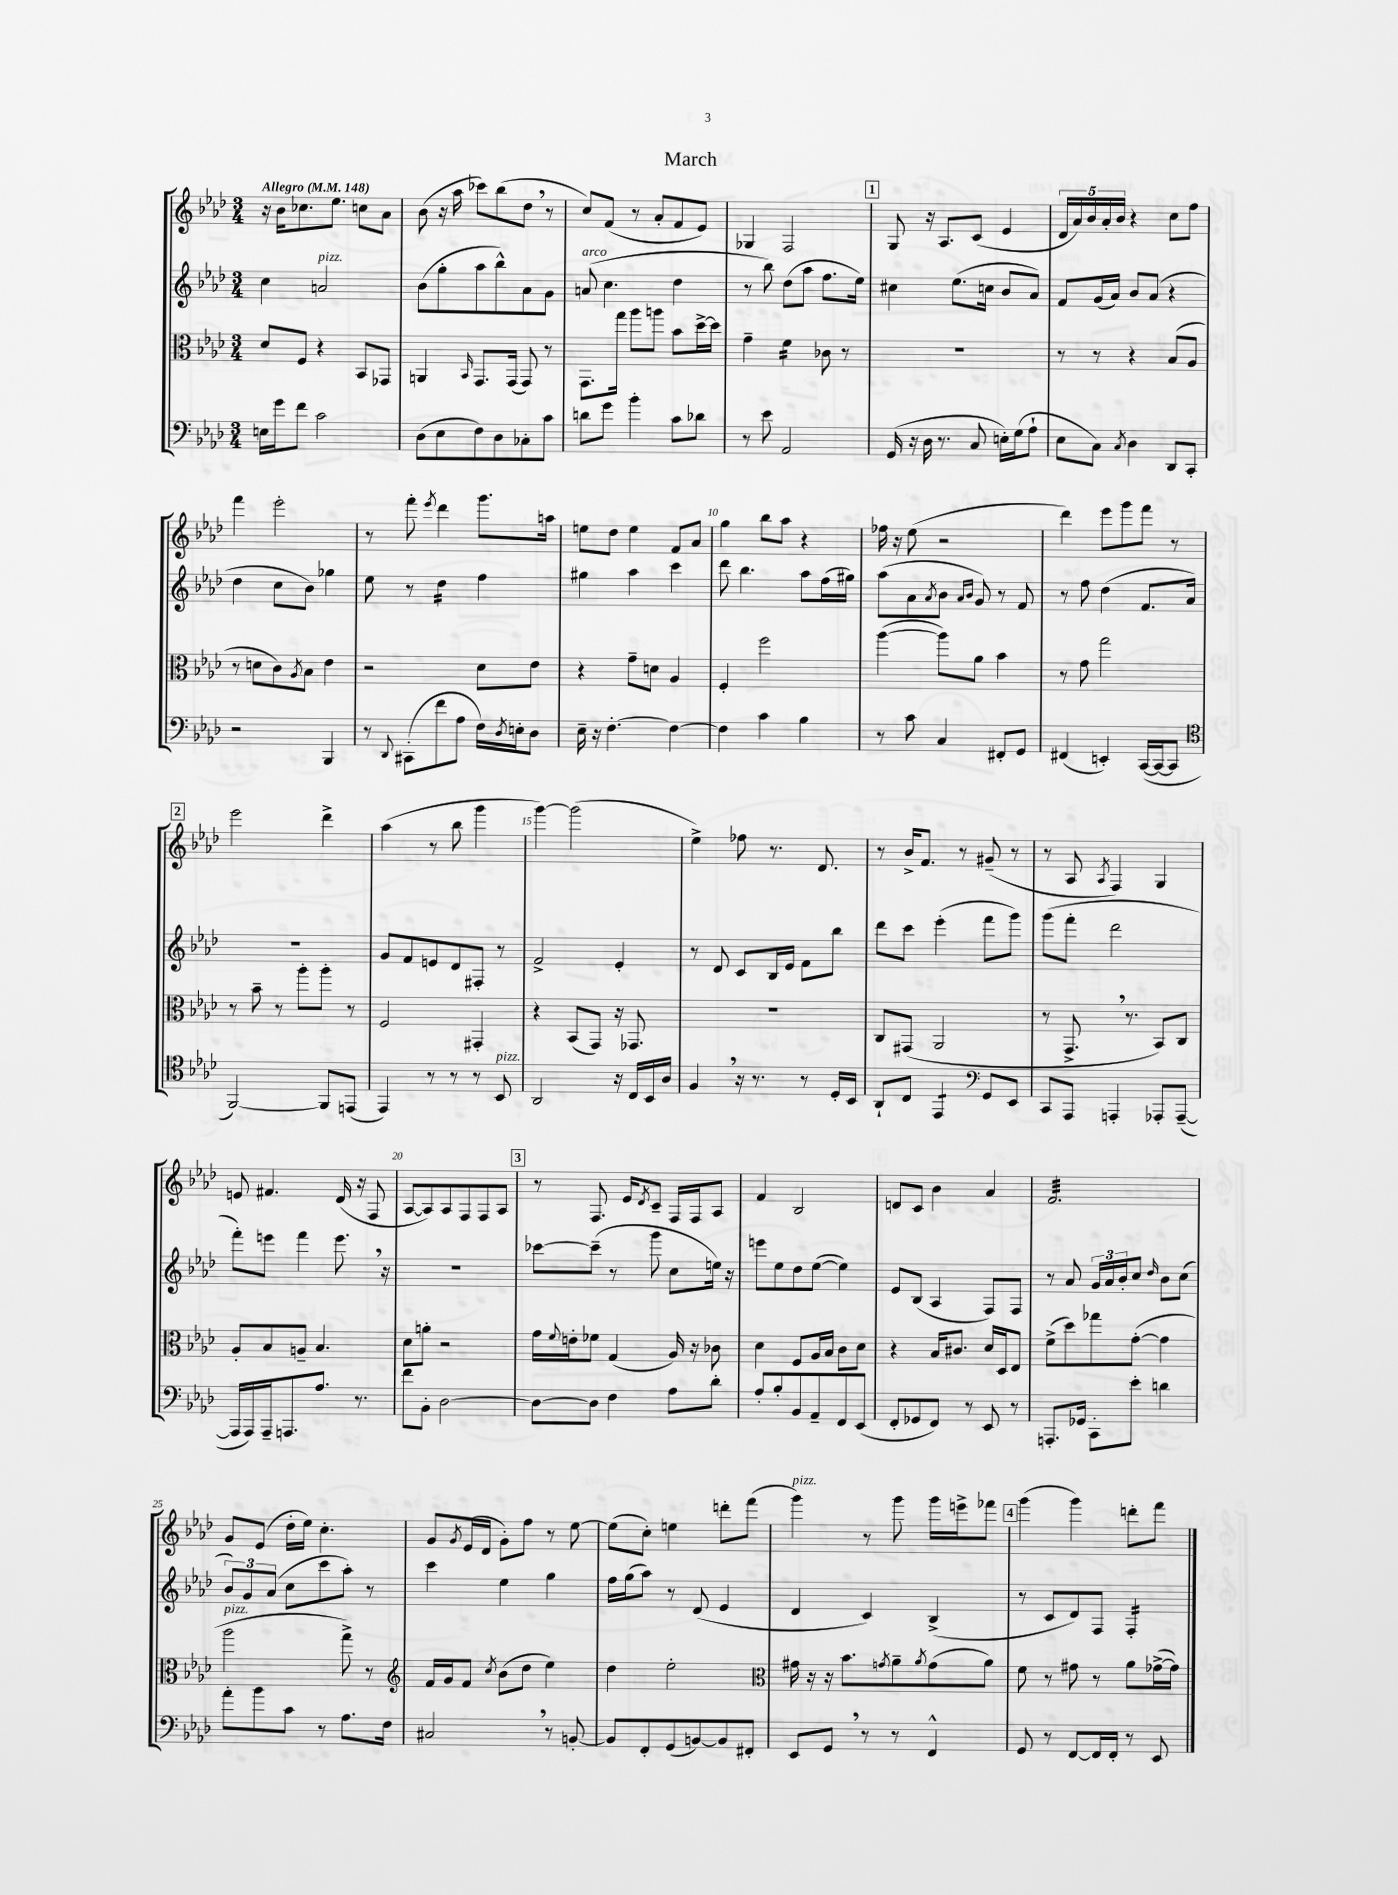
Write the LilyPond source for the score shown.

\header { title = "March" }
<<
\new StaffGroup <<
\new Staff = "s0" {
    \clef treble \key aes \major \numericTimeSignature \time 3/4 \tempo "Allegro" 4 = 148
    r16 bes'16 ces''8. ees''8. c''8 aes'8 |
    bes'8( r16 aes''16 ces'''8) bes''8( des''8 \breathe r8 |
    c''8) f'8( r8 aes'8-. f'8 ees'8) |
    ges4 f2 |
    \mark \markup { \box "1" } g8 r16 aes8. c'8( ees'4 |
    \tuplet 5/4 { des'16 aes'16) bes'16 aes'16-. bes'16 } r4 c''8 f''8 |
    f'''4 ees'''2-. |
    r8 f'''8-. \acciaccatura { ees'''8 } des'''4 g'''8. a''16 |
    e''8 des''8 e''4 f'8 aes'8 |
    g''4 bes''8 aes''8 r4 |
    fes''16 r16 ees''8( r2 |
    des'''4) ees'''8 g'''8 f'''8 r8 |
    \mark \markup { \box "2" } ees'''2 des'''4-> |
    aes''4( r8 bes''8 g'''4 |
    g'''4~) g'''2( |
    ees''4->) fes''8 r8. des'8. |
    r8 bes'16-> f'8. r8 gis'8--( r8 |
    r8 aes8 \acciaccatura { aes8 } f4) g4 |
    e'8 fis'4. des'16( r16 f8 |
    aes8~ aes8) aes8 f8 f8 aes8 |
    \mark \markup { \box "3" } r8 f8. ees'16 \acciaccatura { des'8 } c'8-- f16 f16 aes8 |
    f'4 bes2 |
    d'8 c'8 bes'4 aes'4 |
    f'2.:32 |
    g'8 ees'8( des''16-. ees''16) c''4.-. |
    g'8 \acciaccatura { g'8 } ees'16( des'16 g'8-.) f''8 r8 ees''8~ |
    ees''8( c''8-.) e''4 d'''8-. f'''8( |
    g'''4^\markup { \italic "pizz." }) r8 g'''8 g'''16 e'''16-> fes'''8 |
    \mark \markup { \box "4" } g'''4( g'''4) d'''8-. f'''8 \bar "|." |
}
\new Staff = "s1" {
    \clef treble \key aes \major \numericTimeSignature \time 3/4
    c''4 a'2^\markup { \italic "pizz." } |
    bes'8( g''8-. aes''8 bes''8-^) aes'8 g'8 |
    a'8^\markup { \italic "arco" }( c''4. des''4 |
    r8 bes''8) des''8( aes''8 f''8. ees''16) |
    \mark \markup { \box "1" } cis''4 ees''8.( c''16 bes'8 aes'8) |
    f'8 g'16( aes'16) bes'8 aes'8( r4 |
    des''4 c''8 bes'8) ges''4 |
    ees''8 r8 des''4:16 f''4 |
    gis''4 aes''4 c'''4 |
    des'''8 bes''4. aes''8 f''16( gis''16) |
    aes''8( aes'8 \acciaccatura { aes'8 } bes'8 \grace { aes'16 bes'16 } g'8) r8 f'8 |
    r8 f''8 des''4( f'8. aes'16) |
    \mark \markup { \box "2" } R2. |
    g'8 f'8 e'8 des'8 fis8-. r8 |
    f'2-> ees'4-. |
    r8 des'8 c'8 bes16 ees'16 f'8 bes''8 |
    des'''8 c'''8 ees'''4-.( f'''8 g'''8) |
    g'''8( f'''8-. des'''2 |
    f'''8-.) e'''8 f'''4 e'''8. \breathe r16 |
    R2. |
    \mark \markup { \box "3" } ces'''8~ ces'''8--( r8 g'''8 c''8 e''16) r16 |
    e'''8 ees''8 des''8 ees''8~( ees''4) |
    ees'8 bes8( aes4 f8) f8 |
    r8 aes'8 \tuplet 3/2 { g'16 aes'16 bes'16-. } c''8 \grace { des''16 } bes'8 c''8( |
    \tuplet 3/2 { bes'8) g'8 aes'8( } c''8 c'''8 aes''8-.) r8 |
    c'''4 ees''4 g''4 |
    f''16 g''16( aes''8) r8 des'8( ees'4 |
    des'4 c'4) bes4->( |
    \mark \markup { \box "4" } r8 c'8 des'8) f8 f4:16-. \bar "|." |
}
\new Staff = "s2" {
    \clef alto \key aes \major \numericTimeSignature \time 3/4
    des'8 f8 r4 bes,8 ges,8 |
    a,4 \grace { bes,16 } g,8. g,16( g,8) r8 |
    g,8. g''16 aes''8 a''8 bes'8 des''16~-> des''16 |
    g'4-- f'4:16 ces'8 r8 |
    \mark \markup { \box "1" } R2. |
    r8 r8 r4 bes8( aes8 |
    r8 d'8 c'8) \acciaccatura { aes8 } bes8 ees'4 |
    r2 des'8 ees'8 |
    r4 g'8-- d'8 aes4 |
    f4-. f''2 |
    aes''4~( aes''8) aes'8 bes'4 |
    r8 g'8 g''2 |
    \mark \markup { \box "2" } r8 bes'8-- r8 aes''8-. aes''8-. r8 |
    f2 gis,4-. |
    r4 bes,8( g,8) r16 ges,8. |
    R2. |
    c8 gis,8( aes,2 |
    r8 g,8.-> \breathe r8. bes,8) c8 |
    aes8-. bes8 a8-- bes4. |
    des'8 a'8-. r2 |
    \mark \markup { \box "3" } g'16 \appoggiatura { f'8 } e'16-. fes'8 g4( aes16) r16 ces'8 |
    des'4 f8 aes16 bes16 c'8 des'8 |
    r4 bes16 cis'8. des'16 des16 ees8 |
    f'8->( des''8) ges''8 g'8~-.( g'4 |
    aes''2^\markup { \italic "pizz." } g''8->) r8 |
    \clef treble f'16 g'16 f'8 \acciaccatura { c''8 } bes'8( des''8 ees''4) |
    des''4 ees''2-. |
    \clef alto gis'16 r16 r16 bes'8. \acciaccatura { g'8 } aes'8-- \acciaccatura { aes'8 } g'8( aes'8) |
    \mark \markup { \box "4" } f'8 r8 gis'8 r8 aes'8 ges'16~->( ges'16) \bar "|." |
}
\new Staff = "s3" {
    \clef bass \key aes \major \numericTimeSignature \time 3/4
    e16 g'16 f'8 c'2 |
    des8( ees8 f8) des8 ces8-. c'8 |
    d'8 g'8 bes'4-. c'8 des'8 |
    r8 ees'8 aes,2 |
    \mark \markup { \box "1" } g,16( r16 des16 r8. c8 e16-.) g16( aes8-! |
    ees8 c8) \acciaccatura { c8 } des4 des,8 c,8-. |
    r2 bes,,4 |
    r8 \appoggiatura { des,8 } cis,8-.( f'8 aes8 f16) \acciaccatura { des8 } e16-. des8 |
    ees16-- r16 f4.~-. f4~ |
    f4 c'4 bes4 |
    r8 c'8 c4 fis,8-. g,8 |
    fis,4( e,4-.) c,16~( c,16~ c,8 |
    \mark \markup { \box "2" } \clef tenor f,2~) f,8 e,8( |
    ees,4) r8 r8 r8 bes,8^\markup { \italic "pizz." } |
    aes,2 r16 c16 bes,16 aes16 |
    f4 \breathe r16 r8. r8 des16-. bes,16 |
    aes,8-! c8 \clef bass ees,4:8 g,8 ees,8 |
    c,8 aes,,8 a,,4-. aes,,8-. aes,,8~--( |
    aes,,16 aes,,16) aes,,16-- a,,8. aes8. r8. |
    f'8 bes,8-. des2~ |
    \mark \markup { \box "3" } des8~ des8 f4 aes8 des'8-. |
    aes8-. bes8-. bes,8 aes,8-- f,8 ees,8( |
    f,8-. ges,8 f,8) r8 ees,8 r8 |
    a,,8.-. ges,16 c,8-. ees'8-. d'4 |
    aes'8-. bes'8 c'8 r8 aes8. f16 |
    cis2 \breathe r8 b,8~-. |
    b,8 f,8-. g,8( b,8~) b,8 fis,8-. |
    ees,8 g,8 \breathe r8 r8 f,4-^ |
    \mark \markup { \box "4" } g,8 r8 f,8~ f,16 f,16-. r8 ees,8 \bar "|." |
}
>>
>>
\layout { \context { \Score \override BarNumber.break-visibility = ##(#f #t #t) barNumberVisibility = #(every-nth-bar-number-visible 5) } }
